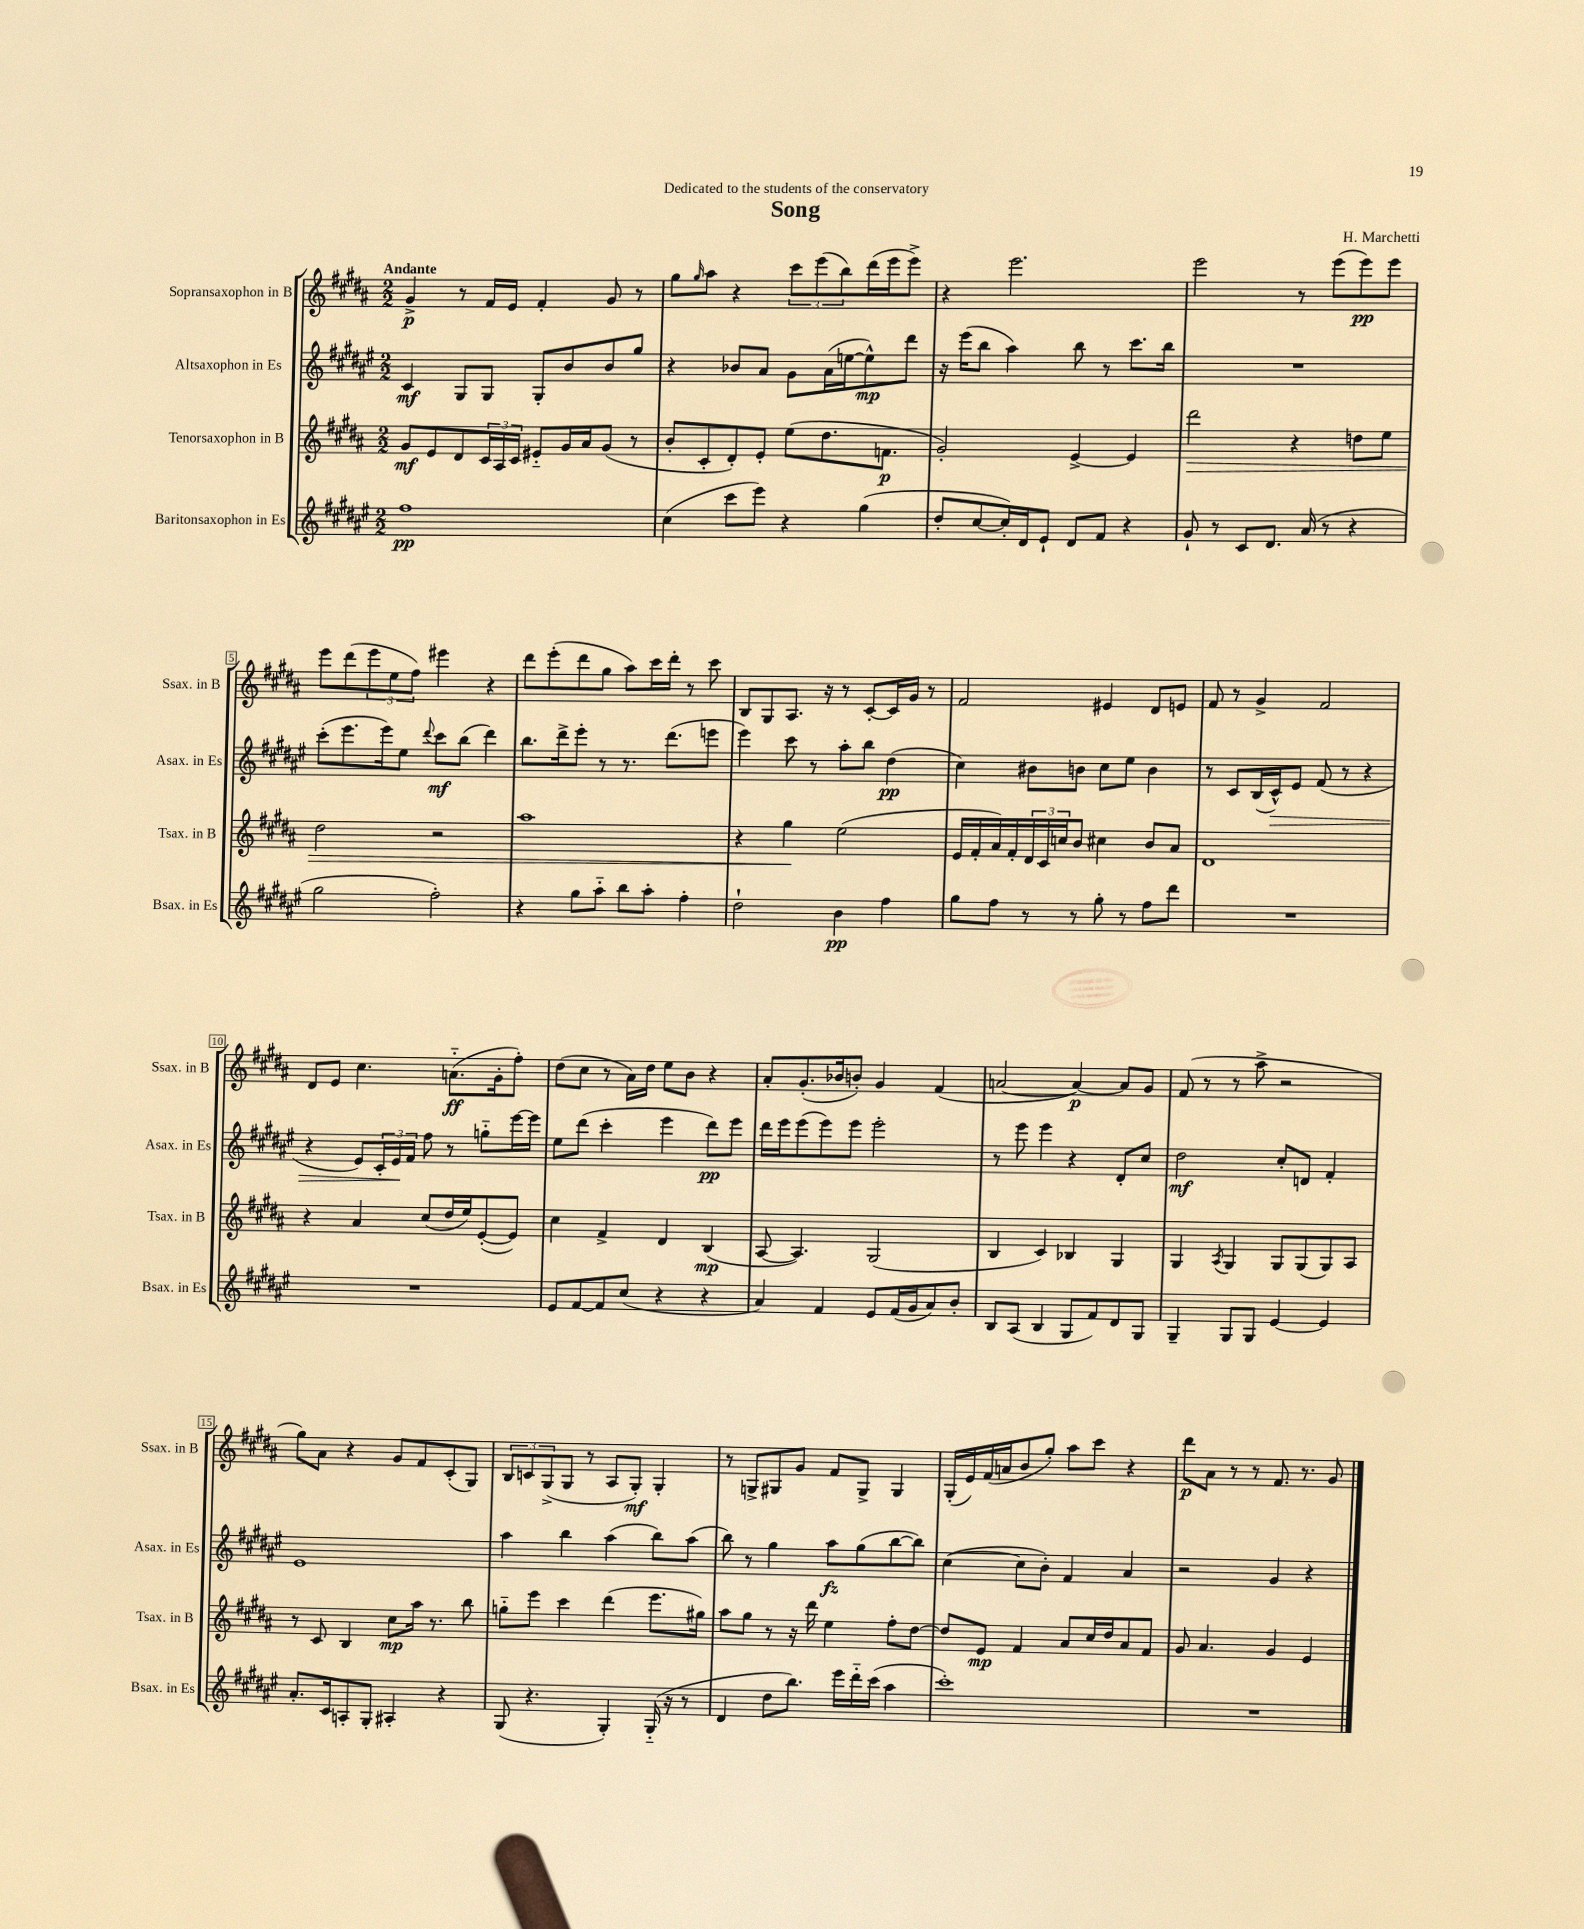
\header { title = "Song" composer = "H. Marchetti" dedication = "Dedicated to the students of the conservatory" }
<<
\new StaffGroup <<
\new Staff = "s0" \with { instrumentName = "Sopransaxophon in B" shortInstrumentName = "Ssax. in B" } {
    \clef treble \key b \major \numericTimeSignature \time 2/2 \tempo "Andante"
    gis'4->\p r8 fis'16 e'16 fis'4-. gis'8 r8 |
    gis''8 \grace { gis''16 } ais''8 r4 \tuplet 3/2 { cis'''8 e'''8( b''8) } dis'''16( e'''16 e'''8->) |
    r4 e'''2. |
    e'''2 r8 e'''8( e'''8\pp) e'''8 |
    e'''8 dis'''8( \tuplet 3/2 { e'''8 e''8 fis''8) } eis'''4 r4 |
    dis'''8 e'''8-.( dis'''8 gis''8 ais''8) cis'''16 dis'''16-. r8 cis'''8 |
    b8 gis8 ais8. r16 r8 cis'8~-. cis'16 gis'16 r8 |
    fis'2 eis'4 dis'8 e'8 |
    fis'8 r8 gis'4-> fis'2 |
    dis'8 e'8 cis''4. a'8.-_\ff( gis'16-. fis''8-.) |
    dis''8( cis''8 r8 ais'16) dis''16 e''8 b'8 r4 |
    ais'8-. gis'8.-.( bes'16 b'8-.) gis'4 fis'4( |
    a'2~ a'4~\p) a'8 gis'8 |
    fis'8( r8 r8 ais''8-> r2 |
    gis''8) ais'8 r4 gis'8 fis'8 cis'8-.( gis8) |
    \tuplet 3/2 { b8 c'8 gis8->( } gis8 r8 ais8 gis8-.\mf) gis4-. |
    r8 g8-> gis8 gis'8 fis'8 gis8-> gis4 |
    gis16-.( e'16) fis'16( a'16 b'8 gis''8-.) ais''8 cis'''8 r4 |
    dis'''8\p ais'8 r8 r8 fis'8. r8. gis'8 \bar "|." |
}
\new Staff = "s1" \with { instrumentName = "Altsaxophon in Es" shortInstrumentName = "Asax. in Es" } {
    \clef treble \key fis \major \numericTimeSignature \time 2/2
    cis'4\mf gis8 gis8 gis8-. b'8 b'8 gis''8 |
    r4 bes'8 ais'8 gis'8 ais'16( e''16~ e''8-^\mp) dis'''8 |
    r16 eis'''16( b''8 ais''4) b''8 r8 cis'''8. b''16 |
    R1 |
    cis'''8-.( eis'''8. eis'''16) eis''8 \appoggiatura { dis'''8 } cis'''8\mf b''8( dis'''4) |
    b''8. dis'''16-> eis'''8-. r8 r8. dis'''8.( e'''8 |
    eis'''4) cis'''8 r8 ais''8-. b''8 dis''4\pp( |
    cis''4) bis'8 b'8 cis''8 eis''8 b'4 |
    r8 cis'8 b16( cis'16-^\>) eis'8 fis'8( r8 r4 |
    r4 eis'8) \tuplet 3/2 { cis'16-. eis'16\! fis'16 } fis''8 r8 g''8-_ eis'''16~ eis'''16 |
    eis''8 dis'''8( cis'''4-. eis'''4 dis'''8\pp) eis'''8 |
    dis'''16 eis'''16 eis'''8( eis'''8) eis'''8 eis'''2-. |
    r8 eis'''8 eis'''4 r4 dis'8-. cis''8 |
    dis''2\mf cis''8-. d'8 fis'4-. |
    eis'1 |
    ais''4 b''4 ais''4( b''8) ais''8( |
    b''8) r8 gis''4 ais''8\fz gis''8( b''8~ b''8) |
    cis''4~( cis''8 b'8-.) fis'4 ais'4 |
    r2 gis'4 r4 \bar "|." |
}
\new Staff = "s2" \with { instrumentName = "Tenorsaxophon in B" shortInstrumentName = "Tsax. in B" } {
    \clef treble \key b \major \numericTimeSignature \time 2/2
    gis'8\mf e'8 dis'8 \tuplet 3/2 { cis'16 ais16 cis'16 } eis'8-_ gis'16 ais'16 gis'8( r8 |
    b'8-. cis'8-. dis'8-.) e'8-. e''8( dis''8. f'8.\p |
    gis'2-.) e'4~-> e'4 |
    dis'''2\> r4 d''8 e''8 |
    dis''2 r2 |
    ais''1 |
    r4 gis''4\! e''2( |
    e'16 fis'16-. ais'16) fis'16-. \tuplet 3/2 { dis'16 cis'16 c''16 } b'8 cis''4 b'8 ais'8 |
    dis'1 |
    r4 ais'4 cis''8( dis''16 e''16) e'8~-.( e'8) |
    cis''4 fis'4-> dis'4 b4\mp( |
    ais8~ ais4.) gis2( |
    b4 cis'4) bes4 gis4 |
    gis4 \acciaccatura { ais8 } gis4 gis8 gis8( gis8) ais8 |
    r8 cis'8 b4 cis''8\mp ais''16 r8. b''8 |
    g''8-_ e'''8 cis'''4 dis'''4( e'''8. gis''16) |
    ais''8 gis''8 r8 r16 dis'''16 e''4 fis''8-. dis''8~ |
    dis''8 e'8\mp fis'4 ais'8 cis''16 dis''16 ais'8 fis'8 |
    gis'8 ais'4. gis'4 e'4 \bar "|." |
}
\new Staff = "s3" \with { instrumentName = "Baritonsaxophon in Es" shortInstrumentName = "Bsax. in Es" } {
    \clef treble \key fis \major \numericTimeSignature \time 2/2
    fis''1\pp |
    cis''4( cis'''8 eis'''8) r4 gis''4( |
    dis''8-. cis''8~ cis''16-.) dis'16 eis'8-! dis'8 fis'8 r4 |
    gis'8-! r8 cis'8 dis'8. ais'16( r8 r4 |
    gis''2 fis''2-.) |
    r4 gis''8 ais''8-_ b''8 ais''8-. fis''4-. |
    dis''2-! b'4\pp fis''4 |
    gis''8 fis''8 r8 r8 gis''8-. r8 fis''8 dis'''8 |
    R1 |
    R1 |
    eis'8 fis'8~ fis'8 cis''8( r4 r4 |
    ais'4) fis'4 eis'8 fis'16( gis'16 ais'8) b'8-. |
    b8 ais8( b4 gis8 fis'8) dis'8 gis8 |
    gis4-- gis8 gis8 eis'4~ eis'4 |
    ais'8.-. cis'16 a8-. gis8-. ais4-. r4 |
    gis8( r4. gis4-.) gis16-_( r16 r8 |
    dis'4 dis''8 b''8.) eis'''16 dis'''16-_ cis'''16( ais''4 |
    cis'''1-.) |
    R1 \bar "|." |
}
>>
>>
\layout { \context { \Score \override BarNumber.stencil = #(make-stencil-boxer 0.1 0.3 ly:text-interface::print) } }
